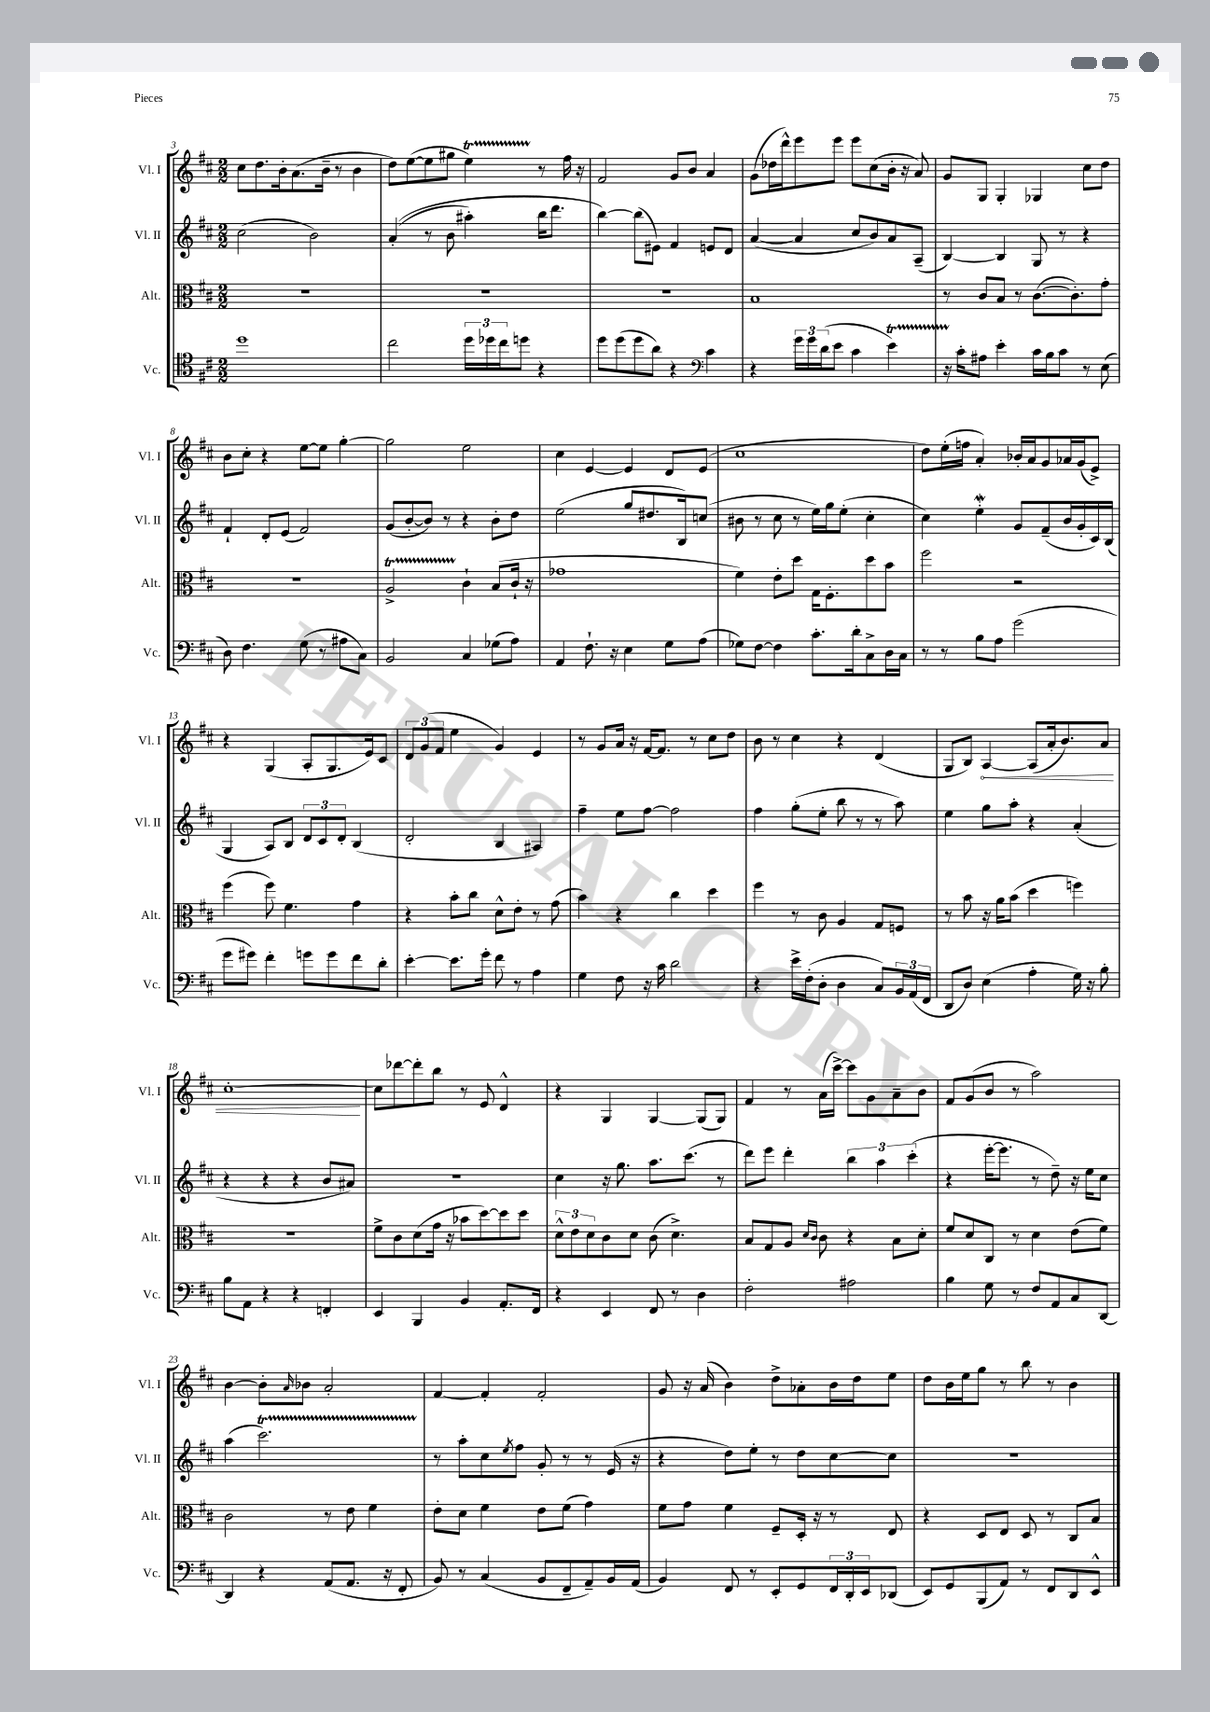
<<
\new StaffGroup <<
\new Staff = "s0" \with { instrumentName = "Vl. I" shortInstrumentName = "Vl. I" } {
    \clef treble \key d \major \numericTimeSignature \time 2/2
    cis''8 d''8. b'16-. a'8.( b'16-- r8 b'4 |
    d''8) e''8~( e''8 gis''8 e''4\startTrillSpan) r8\stopTrillSpan fis''16 r16 |
    fis'2 g'8 b'8 a'4 |
    g'8( des''16 d'''16-^) e'''8 e'''8 e'''8 cis''8( b'16-. r16 a'8) |
    g'8 g8 g4-. ges4 cis''8 d''8 |
    b'8 cis''8-. r4 e''8~ e''8 g''4~-. |
    g''2 e''2 |
    cis''4 e'4~ e'4 d'8 e'8( |
    cis''1 |
    d''8) e''16-.( f''16 a'4-.) bes'16-. a'16 g'8 aes'16 g'16( e'8->) |
    r4 g4( a8-. g8. e'16) cis'8 |
    \tuplet 3/2 { d'8 g'8( fis'8 } e''4 g'4) e'4 |
    r8 g'8 a'16 r16 fis'16~ fis'8. r8 cis''8 d''8 |
    b'8 r8 cis''4 r4 d'4( |
    g8 b8) \once \override Hairpin.circled-tip = ##t a4~\< a8( a'16-. b'8.) a'8 |
    cis''1~-.\! |
    cis''8 des'''8~ des'''8-. b''8 r8 e'8 d'4-^ |
    r4 g4 g4~ g8( g8) |
    fis'4 r8 a'16( cis'''16~->) cis'''8 g'8 a'8-- b'8 |
    fis'8 g'8( b'8 r8 a''2) |
    b'4~ b'8-. \grace { a'16 } bes'8 a'2-. |
    fis'4~ fis'4-. fis'2-. |
    g'8 r16 a'16( b'4) d''8-> aes'8-. b'16 d''16 e''8 |
    d''8 b'16 e''16 g''8 r8 b''8 r8 b'4 \bar "|." |
}
\new Staff = "s1" \with { instrumentName = "Vl. II" shortInstrumentName = "Vl. II" } {
    \clef treble \key d \major \numericTimeSignature \time 2/2
    cis''2( b'2) |
    a'4-.(\( r8 b'8 ais''4-.) b''16 d'''8. |
    b''4~\) b''8( eis'8) fis'4 e'8 d'8 |
    a'4~( a'4 cis''8 b'8) a'8 a8--( |
    b4~) b4 g8 r8 r4 |
    fis'4-! d'8-. e'8( fis'2) |
    g'8( b'8~-. b'8) r8 r4 b'8-. d''8 |
    e''2( g''8 dis''8. b16) c''8( |
    bis'8 r8 cis''8 r8 e''16) g''16 e''8-.( cis''4-. |
    cis''4) e''4-.\mordent g'8 fis'8--( b'16 g'16-. cis'16) b16( |
    g4 a8) b8 \tuplet 3/2 { d'8 cis'8 d'8-. } b4( |
    d'2-. b4 ais4) |
    fis''4-- e''8 fis''8~ fis''2 |
    fis''4 g''8-.( e''8-. b''8 r8 r8 a''8) |
    e''4 g''8 a''8-. r4 a'4-.( |
    r4 r4 r4 b'8 ais'8) |
    r1 |
    cis''4 r16 g''8. a''8. cis'''8.( r8 |
    d'''8) e'''8 d'''4-. \tuplet 3/2 { b''4 a''4 cis'''4-.( } |
    r4 e'''16~-. e'''8. r8 d''8--) r16 e''16 cis''8 |
    a''4( cis'''2.\startTrillSpan) |
    r8\stopTrillSpan a''8-. cis''8 \acciaccatura { e''8 } fis''8 g'8-. r8 r8 e'16( r16 |
    r4 d''8) e''8-. r8 d''8 cis''8~ cis''8 |
    r1 \bar "|." |
}
\new Staff = "s2" \with { instrumentName = "Alt." shortInstrumentName = "Alt." } {
    \clef alto \key d \major \numericTimeSignature \time 2/2
    R1 |
    R1 |
    R1 |
    b1 |
    r8 cis'8 b8 r8 cis'8.~( cis'8.-.) g'8-. |
    R1 |
    a2->\startTrillSpan cis'4-!\stopTrillSpan b8( cis'16-! r16 |
    ges'1 |
    fis'4) e'8-. d''8 g16 fis8.-. d''8 b'8 |
    fis''2 r2 |
    fis''4( fis''8) fis'4. g'4 |
    r4 b'8-. cis''8 d'8-^ e'8-. r8 g'8( |
    b'4) r4 cis''4 d''4 |
    fis''4 r8 cis'8 a4 g8 f8 |
    r8 b'8 r16 a'16 b'8( d''4 f''4) |
    R1 |
    fis'8-> cis'8 d'8( g'16 r16 bes'8 d''8~) d''8 d''8 |
    \tuplet 3/2 { d'8-^ e'8 d'8 } cis'8 d'8 cis'8( d'4.->) |
    b8 g8 a8 \grace { d'16 cis'16 } cis'8 r4 b8 d'8-. |
    fis'8 d'8 cis8 r8 d'4 e'8( fis'8) |
    cis'2 r8 e'8 fis'4 |
    e'8-. d'8 fis'4 e'8 fis'8( g'4) |
    fis'8 g'8 fis'4 fis8-- d16-. r16 r8 e8 |
    r4 d8 e8 d8 r8 cis8 b8 \bar "|." |
}
\new Staff = "s3" \with { instrumentName = "Vc." shortInstrumentName = "Vc." } {
    \clef tenor \key d \major \numericTimeSignature \time 2/2
    d''1 |
    cis''2 \tuplet 3/2 { d''16 des''16 cis''16 } d''8 r4 |
    d''8 d''8( d''8 a'8) r4 \clef bass cis'4 |
    r4 \tuplet 3/2 { g'16 g'16 d'16( } e'8 cis'4 e'4\startTrillSpan) |
    r16 cis'16-.\stopTrillSpan ais8 e'4-. cis'16 b16 cis'8 r8 e8( |
    d8) fis4. g8( r8 ais8 cis8) |
    b,2 cis4 ges8( a8) |
    a,4 fis8.-! r16 e4 g8 a8( |
    ges8) fis8~ fis4 cis'8.-. d'16-. cis8-> d16 cis16 |
    r8 r8 b8 a8 g'2( |
    g'8 gis'8) fis'4-. g'8 g'8 fis'8 d'8-. |
    e'4~-. e'8. g'16-. fis'8 r8 a4 |
    g4 fis8 r16 cis'16 d'2 |
    r4 e'16-> fis16-.( d8-. d4 cis8) \tuplet 3/2 { b,16 a,16( fis,16 } |
    d,8 d8) e4( a4-. g16) r16 b8-. |
    b8 a,8 r4 r4 f,4-. |
    e,4 b,,4 b,4 a,8.-. fis,16 |
    r4 e,4 fis,8 r8 d4 |
    fis2-. ais2 |
    b4 g8 r8 fis8 a,8 cis8 d,8~ |
    d,4 r4 a,8( a,8. r16 fis,8-. |
    b,8) r8 cis4( b,8 fis,8-- a,8--) b,16 a,16( |
    b,4) fis,8 r8 e,8-. g,8 \tuplet 3/2 { fis,16 d,16-. e,16 } des,8( |
    e,8) g,8 b,,8( a,8) r8 fis,8 d,8 e,8-^ \bar "|." |
}
>>
>>
\layout { \context { \Score currentBarNumber = #3 } }
